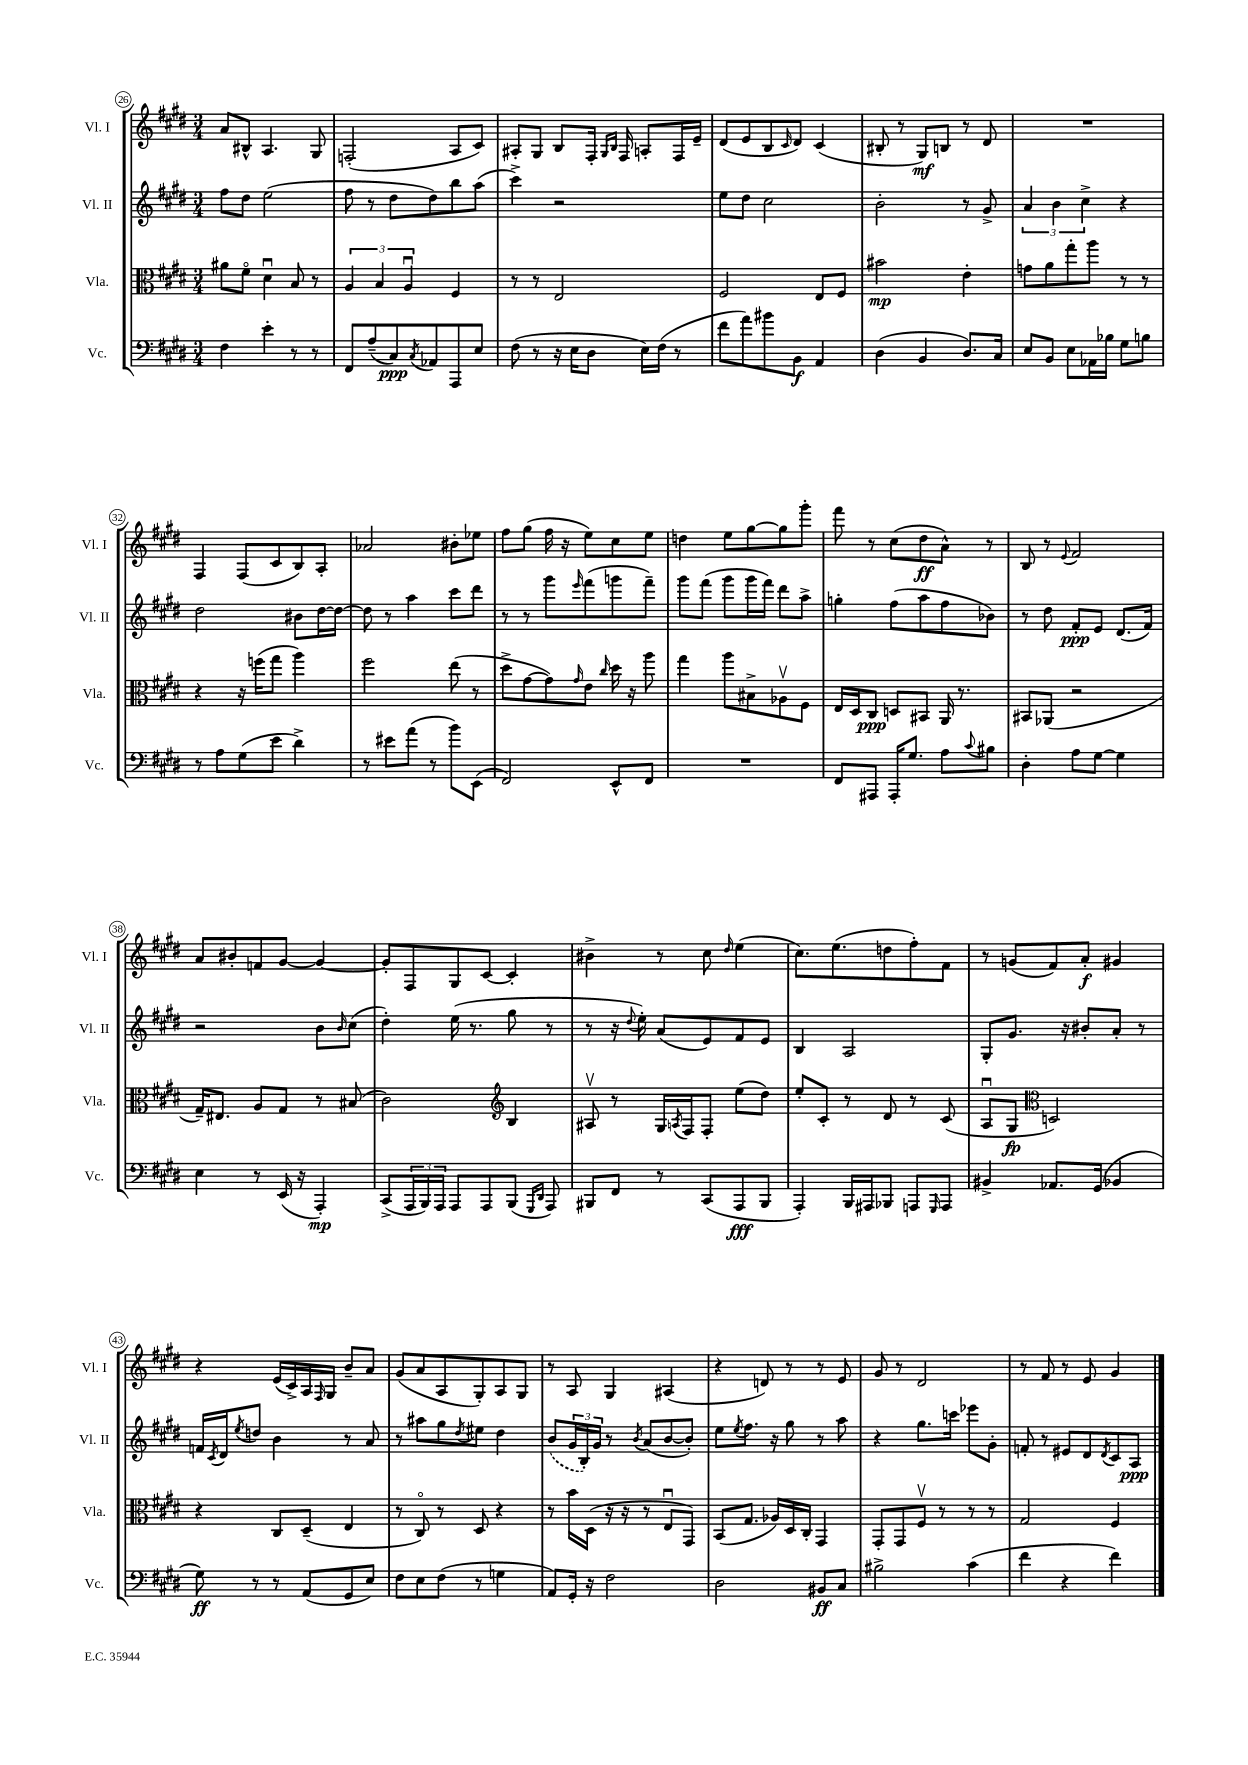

**kern	**kern	**kern	**kern
*staff4	*staff3	*staff2	*staff1
*clefF4	*clefC3	*clefG2	*clefG2
*k[f#c#g#d#]	*k[f#c#g#d#]	*k[f#c#g#d#]	*k[f#c#g#d#]
*M3/4	*M3/4	*M3/4	*M3/4
4F#\	8a#\L	8ff#\L	8a/L
.	8f#o\J	8dd#\J	8B#^^/J
4e'\	4d#u\	(2ee\	4.A/
8r	8B/	.	.
8r	8r	.	8G#/
=	=	=	=
8FF#/L	6A/	8ff#\	(2F'/
(8A~/	.	8r	.
.	6B/	.	.
8C#/)	.	8dd#\L	.
.	6Au/	.	.
8qC#/	.	.	.
8AA-/	.	8dd#\)	.
8AAA/	4F#/	8bb\	8A/L
8E/J	.	(8aa\J	8c#/J)
=	=	=	=
(8F#\	8r	4ccc#^\)	8A#'/L
8r	8r	.	8G#/J
16r	2E/	2r	8B/L
16E\LK	.	.	.
8D#\J	.	.	16F#'/Jk
.	.	.	16qqG#/LL
.	.	.	16qqB/JJ
.	.	.	16F#/
16E\LL)	.	.	8A'/L
(16F#\JJ	.	.	.
8r	.	.	16F#/L
.	.	.	16e~/JJ
=	=	=	=
8f#\L	2F#/	8ee\L	(8d#/L
8a\)	.	8dd#\J	8e/
8b#\	.	2cc#\	8B/
.	.	.	16qqc#/
8BB\J	.	.	8d#/J)
4AA/	8E/L	.	(4c#/
.	8F#/J	.	.
=	=	=	=
(4D#\	2b#\	2b'\	8B#'/
.	.	.	8r
4BB/	.	.	8G#/L)
.	.	.	8B/J
8.D#/L)	4e'\	8r	8r
.	.	8g#^/	8d#/
16C#/Jk	.	.	.
=	=	=	=
8E/L	8g\L	6a/	2.r
8BB/J	8a\	.	.
.	.	6b\	.
8E\L	8gg#'\	.	.
.	.	6cc#^\	.
16AA-\L	8aa\J	.	.
16B-\JJ	.	.	.
8G#\L	8r	4r	.
8B\J	8r	.	.
=	=	=	=
8r	4r	2dd#\	4F#/
8A\L	.	.	.
(8G#\	16r	.	(8F#/L
.	(16ff\LK	.	.
8e\J	8gg#\J	.	8c#/
4d#^\)	4aa\)	8b#\L	8B/)
.	.	[16dd#\L	8A'/J
.	.	16dd#\_JJ	.
=	=	=	=
8r	2ff#\	8dd#\]	2a-/
8e#\L	.	8r	.
(8a\J	.	4aa\	.
8r	.	.	.
8b\L)	(8ee\	8ccc#\L	8b#'\L
(8EE\J	8r	8ddd#\J	8ee-\J
=	=	=	=
2FF#/)	8dd#^\L	8r	8ff#\L
.	[8g#\	8r	(8gg#\J
.	8g#\])	8ggg#\L	16ff#\
.	.	.	16r
.	16qqg#/	16qqeee/	.
.	8e\J	(8fff#\	8ee\L)
.	16qqcc#/	.	.
8EE^^/L	16dd#\	8ggg\	8cc#\
.	16r	.	.
8FF#/J	8aa\	8fff#~\J)	8ee\J
=	=	=	=
2.r	4gg#\	8ggg#\L	4dd\
.	.	(8fff#\J	.
.	8aa\L	8ggg#\L	8ee\L
.	8B#^\	16ggg#\L	[8gg#\
.	.	16fff#\JJ)	.
.	8A-v\	8ddd#\L	8gg#\]
.	8F#\J	8aa^\J	8ggg#'\J
=	=	=	=
8FF#/L	16E/LL	4gg'\	8fff#\
.	16D#/J	.	.
8AAA#/J	8C#/J	.	8r
16AAA#'/LK	8D/L	(8ff#\L	(8cc#\L
8.G#/J	.	.	.
.	8BB#/J	8aa\	8dd#\
8A\L	16AA/	8ff#\	8a^^\J)
.	8.r	.	.
8qqc#/	.	.	.
8B#\J	.	8b-\J)	8r
=	=	=	=
4D#'\	8BB#/L	8r	8B/
.	(8AA-/J	8dd#\	8r
.	.	.	8qqe/
8A\L	2r	8f#'/L	2f#/
[8G#\J	.	8e/J	.
4G#\]	.	(8.d#/L	.
.	.	16f#/Jk)	.
=	=	=	=
4E\	16G#~/LK)	2r	8a/L
.	8.E#/J	.	.
.	.	.	8b#'/
8r	8A/L	.	8f/
(16EE/	8G#/J	.	[8g#/J
16r	.	.	.
4AAA'/)	8r	8b\L	4g#/_
.	.	16qqb/	.
.	(8B#/	(8cc#\J	.
=	=	=	=
(8CC#^/L	2c#\)	4dd#'\)	8g#'/]L
24AAA/L	.	.	8F#/
24BBB/)	.	.	.
24AAA/JJ	.	.	.
8AAA/L	.	(16ee\	8G#/
.	.	8.r	.
8AAA/	.	.	[8c#/J
*	*clefG2	*	*
(8BBB/J	4B/	8gg#\	4c#'/]
16qqGGG#/LL	.	.	.
16qqDD#/JJ	.	.	.
8AAA/)	.	8r	.
=	=	=	=
8BBB#/L	8A#v/	8r	4b#^\
8FF#/J	8r	16r	.
.	.	8qqdd#/	.
.	.	16ee'\)	.
8r	16G#/LL	(8a/L	8r
.	8qA/	.	.
.	16F#/J	.	.
(8CC#/L	8F#'/J	8e/)	8cc#\
.	.	.	16qqdd#/
8AAA/	(8ee\L	8f#/	(4ee\
8BBB#/J	8dd#\J)	8e/J	.
=	=	=	=
4AAA'/)	8ee'/L	4B/	8.cc#\L)
.	8c#'/J	.	.
.	.	.	(8.ee\
16BBB/LL	8r	2A/	.
16AAA#/J	.	.	.
8BBB-/J	8d#/	.	8dd\
8AAA/L	8r	.	8ff#'\)
16qqGGG#/	.	.	.
8AAA/J	(8c#/	.	8f#\J
=	=	=	=
4BB#^/	8Au/L	8G#'/L	8r
.	8G#/J	8.g#/J	(8g/L
*	*clefC3	*	*
8.AA-/L	2D/)	.	8f#/)
.	.	16r	.
.	.	8b#'/L	8a'/J
(16GG#/Jk	.	.	.
4BB-/	.	8a'/J	4g#/
.	.	8r	.
=	=	=	=
8G#\)	4r	16f/LL	4r
.	.	8qc#/	.
.	.	16d#/J	.
.	.	8qee/	.
8r	.	8dd/J	.
8r	8C#/L	4b\	(16e/LL
.	.	.	16c#^/)
(8AA/L	(8D#~/J	.	16A/
.	.	.	16qqF#/
.	.	.	16G#/JJ
8GG#/	4E/	8r	8b~/L
8E/J)	.	8a/	8a/J
=	=	=	=
8F#\L	8r	8r	(8g#/L
8E\	8C#o/)	8aa#\L	8a/
(8F#\J	8r	8gg#\	8A/
.	.	8qdd#/	.
8r	8D#/	8ee#\J	8G#'/)
4G\	4r	4dd#\	8A/
.	.	.	8G#/J
=	=	=	=
8AA/L)	8r	(8b/L	8r
16GG#'/Jk	16b\LL	24g#/L	8A/
.	.	24B'/)	.
16r	(16D#\JJ	.	.
.	.	24g#/JJ	.
2F#\	16r	8r	4G#/
.	16r	.	.
.	.	8qb/	.
.	8r	(8a/L	.
.	8Eu/L	[8b/	(4A#/
.	8GG#/J)	8b'/]J)	.
=	=	=	=
2D#\	(8BB/L	8ee\L	4r
.	.	8qee/	.
.	8.G#/J	8.ff#\J	.
.	.	.	8d/)
.	16A-/LL)	16r	.
.	16D#/	8gg#\	8r
.	16C#'/JJ	.	.
8BB#/L	4GG#/	8r	8r
8C#/J	.	8aa\	8e/
=	=	=	=
2B#^\	8GG#'/L	4r	8g#/
.	8GG#/	.	8r
.	8F#v/J	8.gg#\L	2d#/
.	8r	.	.
.	.	16ccc\Jk	.
(4c#\	8r	8eee-\L	.
.	8r	8g#'\J	.
=	=	=	=
4f#\	2G#/	8f'/	8r
.	.	8r	8f#/
4r	.	8e#/L	8r
.	.	8d#/	8e/
.	.	8qd#/	.
4f#\)	4F#/	8c#/	4g#/
.	.	8A/J	.
==	==	==	==
*-	*-	*-	*-
